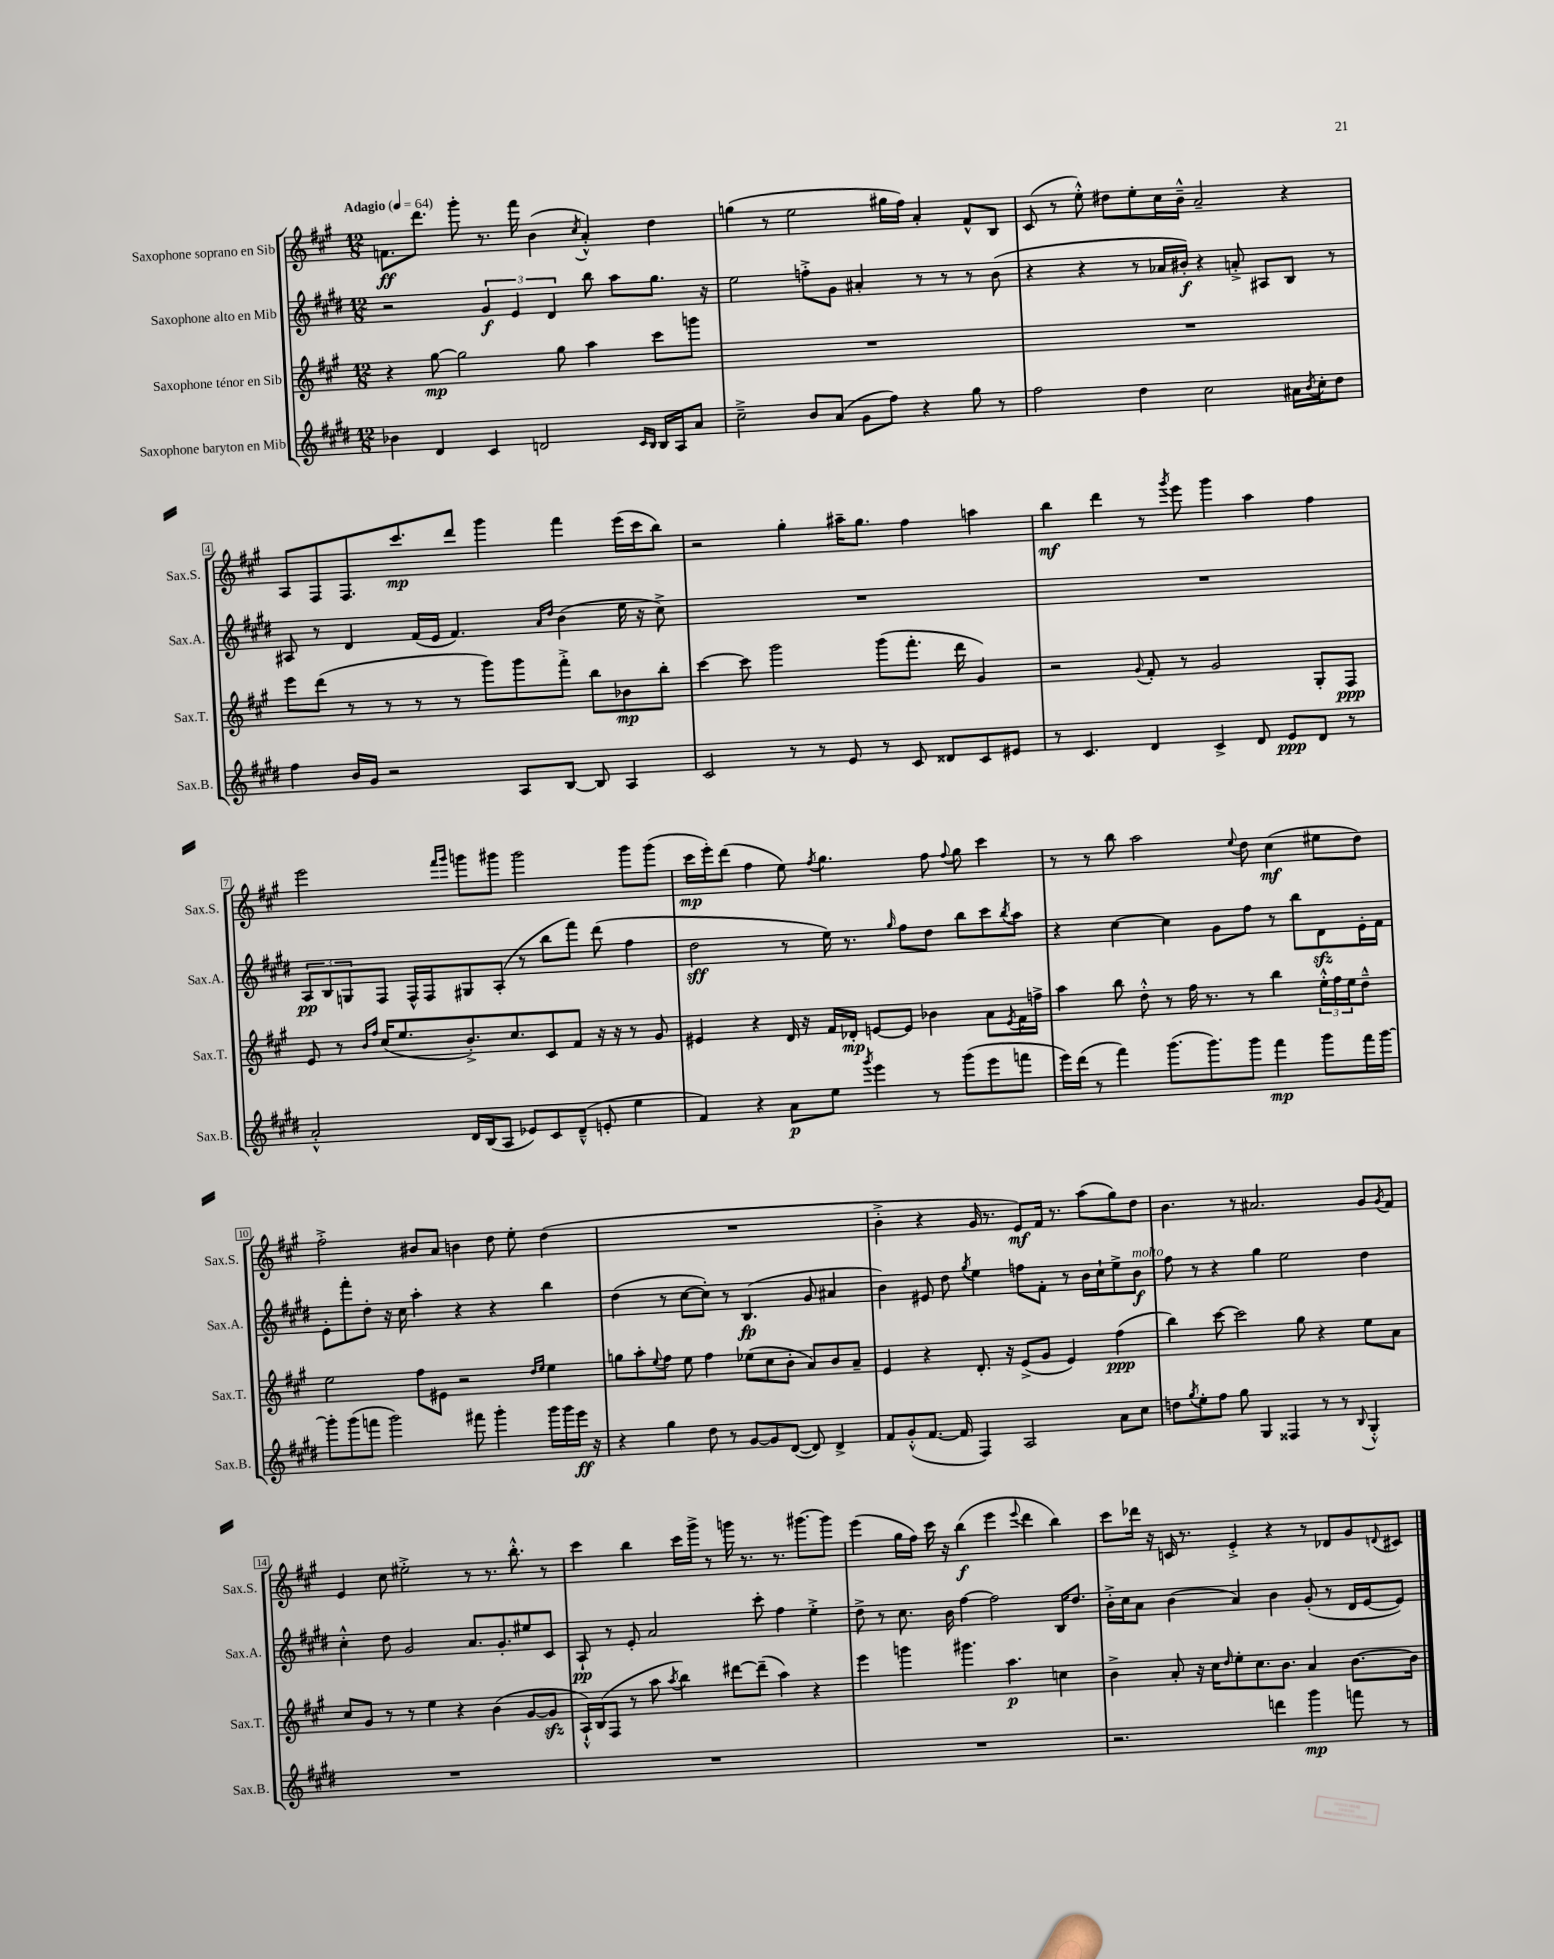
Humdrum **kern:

**kern	**kern	**kern	**kern
*staff4	*staff3	*staff2	*staff1
*clefG2	*clefG2	*clefG2	*clefG2
*k[f#c#g#d#]	*k[f#c#g#]	*k[f#c#g#d#]	*k[f#c#g#]
*M12/8	*M12/8	*M12/8	*M12/8
*MM64	*MM64	*MM64	*MM64
4b-	4r	2r	8.f
.	.	.	8.ddd
4d#	[8gg#	.	.
.	2gg#]	.	8ggg#'
4c#	.	6g#	8.r
.	.	6e	.
.	.	.	16fff#
2d	.	.	(4b
.	.	6d#	.
.	8gg#	.	.
.	.	.	8qcc#
.	4aa	8bb	4a'^^)
.	.	8aa	.
16qqc#	.	.	.
16qqB	.	.	.
16B	8ccc#	8.gg#	4dd
16A	.	.	.
8a	8ggg	.	.
.	.	16r	.
=	=	=	=
2cc#~^	1.r	2ee	(4gg
.	.	.	8r
.	.	.	2ee
8b	.	8ff'^	.
(8a	.	8g#	.
8g#	.	4a#'	.
8ff#)	.	.	16gg#
.	.	.	16ff#)
4r	.	8r	4a'
.	.	8r	.
8gg#	.	8r	8f#^^
8r	.	(8b	8B
=	=	=	=
2ff#	1.r	4r	(8c#
.	.	.	8r
.	.	4r	8ee'^^)
.	.	.	8dd#
4dd#	.	8r	8ee'
.	.	16a-	16cc#
.	.	16b#')	16b~^^
2cc#	.	4r	2a~
.	.	8a'^	.
.	.	8A#	.
16a#	.	8B	4r
8qb	.	.	.
16cc#'	.	.	.
8dd#	.	8r	.
=	=	=	=
4ff#	8eee	8A#	8A
.	(8ddd	8r	8F#
16b	8r	4d#	8.F#
16g#	.	.	.
2r	8r	.	.
.	.	.	8.ccc#
.	8r	(16f#	.
.	.	16e	.
.	8r	4.f#)	8ddd
.	8ggg#)	.	4ggg#
8A	8ggg#	.	.
.	.	16qqa	.
.	.	16qqdd#	.
[8B	8fff#'^	(4b	4fff#
8B]	8bb	.	.
4A	8b-	16ee	(16eee
.	.	16r	16ccc#
.	8bb'	8cc#^)	8bb)
=	=	=	=
2c#	[4ccc#	1.r	2r
.	8ccc#]	.	.
.	2ggg#	.	.
8r	.	.	4gg#'
8r	.	.	.
8e	.	.	16aa#~
.	.	.	8.gg#
8r	(8ggg#	.	.
8c#	8.fff#'	.	4ff#
8d##	.	.	.
.	16ddd	.	.
8c#	4g#)	.	4aa
8e#	.	.	.
=	=	=	=
8r	2r	1.r	4bb
4.c#	.	.	.
.	.	.	4ddd
.	8qqg#	.	.
4d#	8f#'	.	8r
.	.	.	8qggg#
.	8r	.	8eee
4c#^	2g#	.	4ggg#
8d#	.	.	4aa
8e	.	.	.
8d#	8G#'	.	4ff#
8r	8F#	.	.
=	=	=	=
2a'^^	8e	12A	2eee
.	.	12B	.
.	8r	.	.
.	.	12G	.
.	16qqb	.	.
.	16qqff#	.	.
.	(16cc#	8F#	.
.	8.ee	.	.
.	.	16F#^^	.
.	.	16F#	.
.	.	.	16qqfff#
.	.	.	16qqggg#
16d#	8.b'^)	8G#	8ggg
(16B	.	.	.
8A	.	(8A'	8ggg#
.	8.cc#	.	.
8e-)	.	8r	2ggg#
8c#	8c#	8bb	.
(8d#~^^	8f#	8fff#)	.
8e'	16r	(8ddd#	.
.	16r	.	.
4ee	8r	4ff#	8ggg#
.	8g#	.	(8ggg#
=	=	=	=
4f#)	4e#	2dd#	16ccc#
.	.	.	16eee')
.	.	.	(8ddd
4r	4r	.	4ff#
8a	16d	8r	8ee)
.	16r	.	.
.	.	.	8qff#
8ee	16f#	16ee)	4.gg#
.	16d-'	8.r	.
8qggg#	.	.	.
4eee	[8e	.	.
.	.	16qqgg#	.
.	8e]	8ff#	.
8r	4b-	8dd#	8ff#
.	.	.	8qqff#
(8ggg#	.	8bb	8gg#
8eee	8a	8ccc#	4ccc#
.	8qe	8qbb	.
8fff	16f#	8aa	.
.	16ff^	.	.
=	=	=	=
16eee)	4aa	4r	8r
(16ddd#	.	.	.
8r	.	.	8r
4fff#)	8bb	[4cc#	8bb
.	8dd'^^	.	2aa
(8.ggg#	8r	4cc#]	.
.	16ff#	.	.
8.ggg#)	8.r	.	.
.	.	8g#	.
.	.	.	8qqee
8ggg#	8r	8ff#	8dd
4fff#	4bb	8r	(4cc#
.	.	8bb	.
8ggg#	24ee'^^	8d#	8ee#
.	24ff#	.	.
.	24ee	.	.
16fff#	8dd~^^	16e'	8dd)
[16ggg#	.	16f#	.
=	=	=	=
8ggg#']	2ee	8e'	2ff#'^
(8ggg#	.	8fff#'	.
8fff	.	8dd#'	.
2ggg#)	.	16r	.
.	.	16cc#	.
.	8ff#	4aa'	8b#
.	8e#	.	8a
.	2r	4r	4b
8fff#	.	.	.
4ggg#'	.	4r	8dd
.	.	.	8ee'
.	16qqdd	.	.
.	16qqee	.	.
16ggg#	4ee	4bb	(4dd
16ggg#	.	.	.
16eee	.	.	.
16r	.	.	.
=	=	=	=
4r	8gg	(4dd#	1.r
.	8aa'	.	.
.	8qqee	.	.
4gg#	8ff#	8r	.
.	8ee	[8cc#	.
8dd#	4ff#	8cc#'])	.
8r	.	8r	.
[8g#	(8ee-	(4.B	.
8g#]	8cc#	.	.
([8d#	8b'	.	.
8d#])	8a)	8g#	.
4d#^	8b	4a#	.
.	8a~	.	.
=	=	=	=
8f#	4e	4b)	4b'^
(8g#'^^	.	.	.
[8.f#	4r	8e#	4r
.	.	8dd#	.
16f#]	.	.	.
.	.	8qgg#	.
4F#)	8.d'	4ee	16g#
.	.	.	8.r
.	16r	.	.
2A	(8e^	8ff	8e)
.	8g#	8f#'	16f#
.	.	.	8.r
.	4e)	8r	.
.	.	16b	(8aa
.	.	16cc#`	.
8a	(4ff#	8ee^	8gg#)
8cc#	.	8b	8dd
=	=	=	=
8dd	4bb)	8ff#	4.b
8qgg#	.	.	.
8ee'	.	8r	.
8ff#	[8ccc#	4r	.
8gg#	2ccc#]	.	8r
4G#	.	4gg#	2.a#
4F##	.	2ee	.
.	8gg#	.	.
8r	4r	.	.
8r	.	.	.
8qqB	.	.	.
4G#'^^	8ee	4dd#	8g#
.	.	.	8qg#
.	8a	.	8f#
=	=	=	=
1.r	8cc#	4cc#'^^	4e
.	8g#	.	.
.	8r	8dd#	8cc#
.	8r	2g#	2ee#'^
.	4ee	.	.
.	4r	.	.
.	.	8.a	8r
.	(4b	.	8.r
.	.	8.g#'	.
.	.	.	8.bb'^^
.	[8g#	8ee#	.
.	8g#]	8c#	8r
=	=	=	=
1.r	16A`^^)	8A`	4ccc#
.	(16B	.	.
.	8F#	8r	.
.	8r	8e'	4bb
.	8aa	2a	.
.	8qaa	.	.
.	4bb)	.	16ccc#
.	.	.	16ggg#^
.	.	.	8r
.	[8ddd#	.	16ggg
.	.	.	8.r
.	(8ddd#~]	8ccc#'	.
.	4aa)	4ff#	8.r
.	.	.	[8.ggg#
.	4r	4ee'^	.
.	.	.	8ggg#]
=	=	=	=
1.r	4eee	8dd#^	(4eee
.	.	8r	.
.	4ggg	8.cc#	16gg#
.	.	.	16ff#)
.	.	.	16ccc#
.	.	16b	16r
.	4.ggg#	[4ff#	(4bb
.	.	2ff#]	4eee
.	4.aa	.	.
.	.	.	8qqeee
.	.	.	4ddd
.	4cc	16B	4bb)
.	.	8.dd#	.
=	=	=	=
2.r	4b^	16b'^	8ccc#
.	.	16cc#	.
.	.	8a	16ddd-
.	.	.	16r
.	8a'	(4b	16c
.	.	.	8.r
.	16r	.	.
.	16cc#	.	.
.	16qqdd	.	.
.	8ee'	4a)	4e'^
.	8.cc#	.	.
4ddd	.	4b	4r
.	8.b	.	.
4ggg#	4a	(8g#'	8r
.	.	8r	8d-
8fff	[8.b	16d#	8g#
.	.	[16e	.
.	.	.	8qqd
8r	.	8e])	8c#
.	16b]	.	.
==	==	==	==
*-	*-	*-	*-
